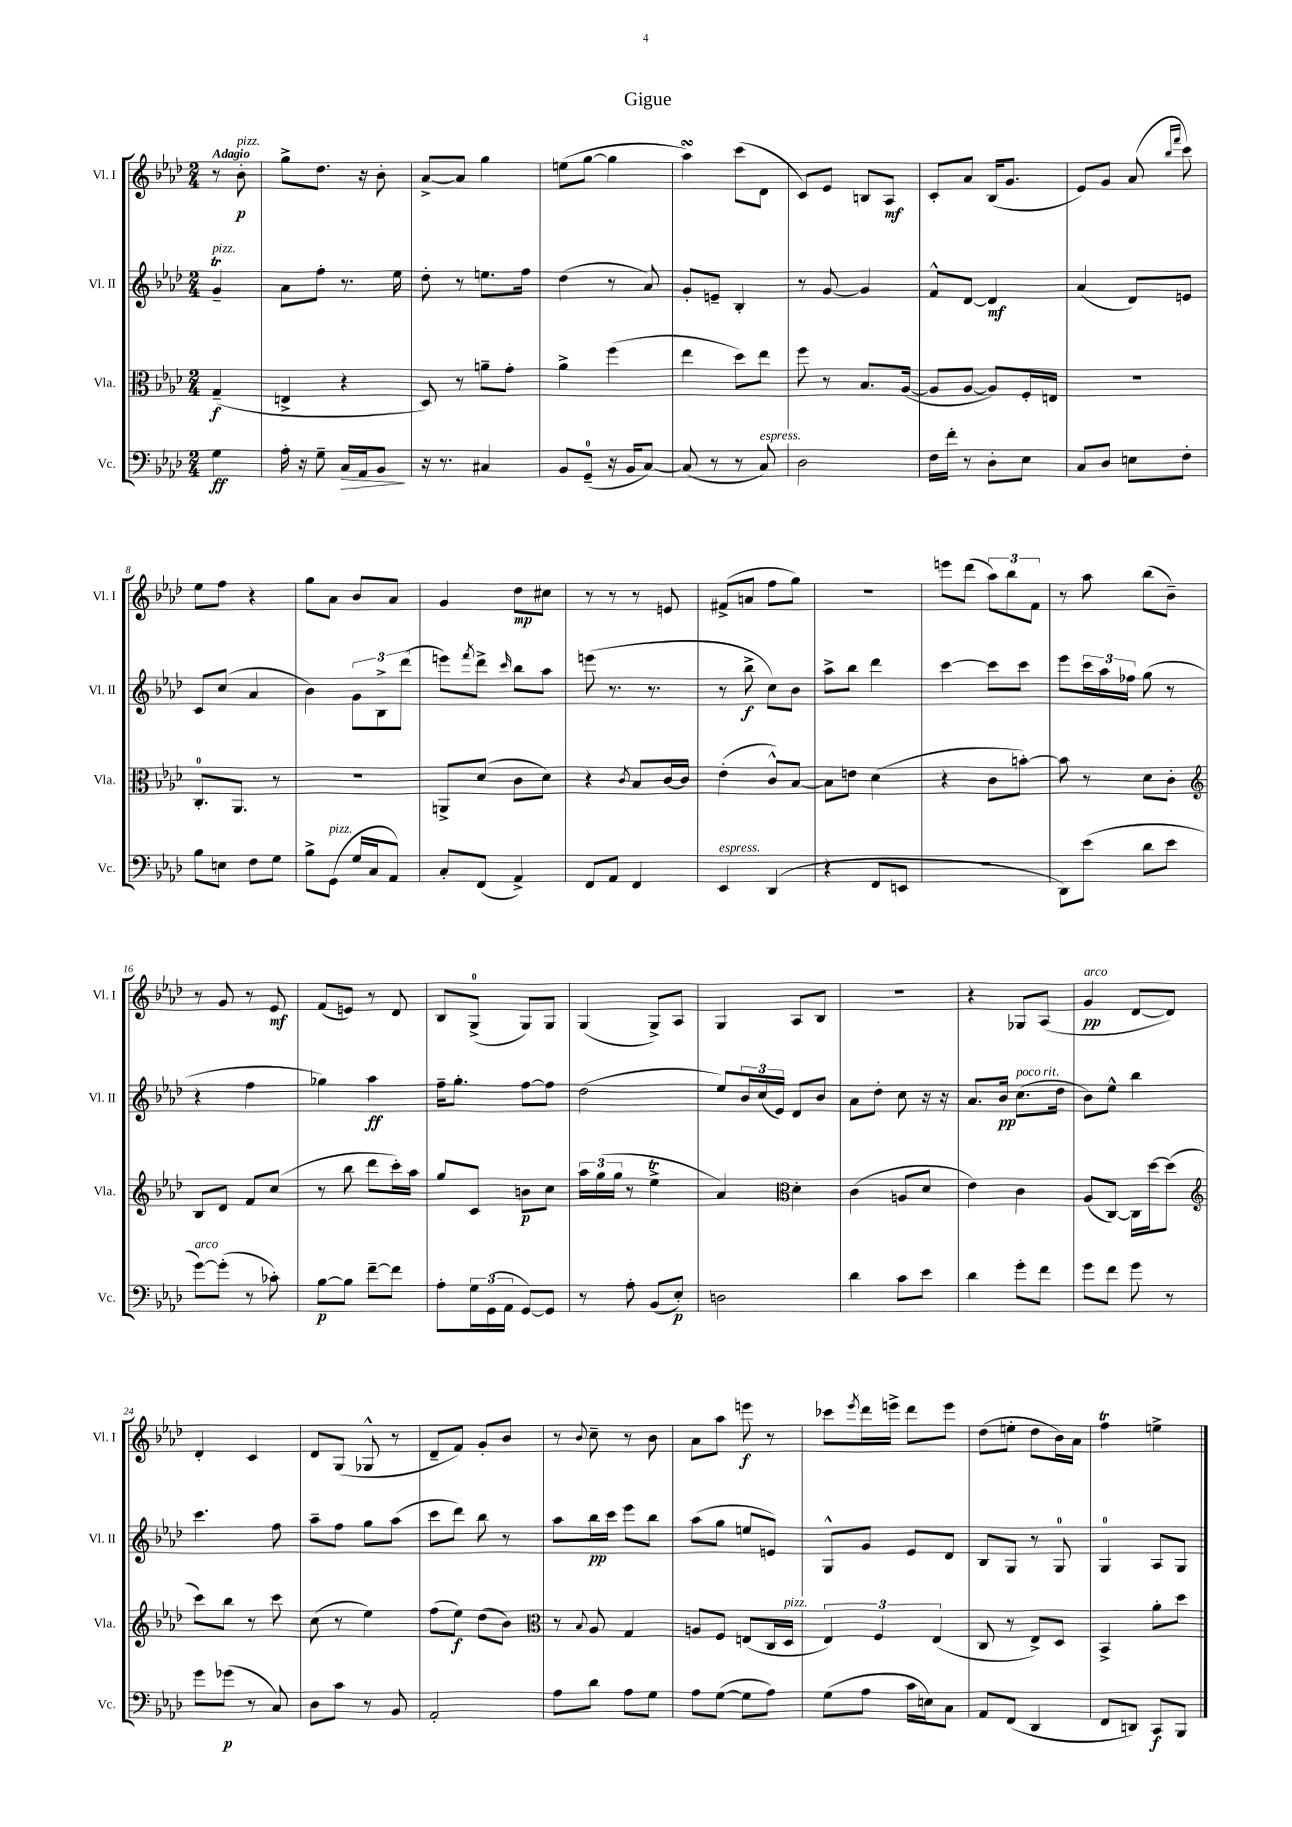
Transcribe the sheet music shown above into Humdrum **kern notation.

**kern	**dynam	**kern	**dynam	**kern	**dynam	**kern	**dynam
*part4	*part4	*part3	*part3	*part2	*part2	*part1	*part1
*staff4	*staff4	*staff3	*staff3	*staff2	*staff2	*staff1	*staff1
*I"Vc.	*	*I"Vla.	*	*I"Vl. II	*	*I"Vl. I	*
*I'Vc.	*	*I'Vla.	*	*I'Vl. II	*	*I'Vl. I	*
*clefF4	*	*clefC3	*	*clefG2	*	*clefG2	*
*k[b-e-a-d-]	*	*k[b-e-a-d-]	*	*k[b-e-a-d-]	*	*k[b-e-a-d-]	*
*M2/4	*	*M2/4	*	*M2/4	*	*M2/4	*
=	=	=	=	=	=	=	=
!	!	!	!	!	!	!LO:TX:a:B:t=Adagio	!
!	!	!	!	!LO:TX:a:i:t=pizz.	!	!	!
4G\	ff	(4G~/	f	4gt~/	.	8r	.
!	!	!	!	!	!	!LO:TX:a:i:t=pizz.	!
.	.	.	.	.	.	8b-'\	p
=1	=1	=1	=1	=1	=1	=1	=1
16A-'\	.	4En^/	.	8a-\L	.	8gg^\L	.
16r	.	.	.	.	.	.	.
8G~\	.	.	.	8ff'\J	.	8.dd-\J	.
!	!LO:HP:b	!	!	!	!	!	!
16C/LL	>	4r	.	8.r	.	.	.
16AA-/J	.	.	.	.	.	16r	.
8BB-/J	.	.	.	.	.	8b-'\	.
.	.	.	.	16ee-\	.	.	.
.	]	.	.	.	.	.	.
=2	=2	=2	=2	=2	=2	=2	=2
16r	.	8D-/)	.	8dd-'\	.	[8a-^/L	.
8.r	.	.	.	.	.	.	.
.	.	8r	.	8r	.	8a-/J]	.
4C#X/	.	8an~\L	.	8.een\L	.	4gg\	.
.	.	8g'\J	.	.	.	.	.
.	.	.	.	16ff\Jk	.	.	.
=3	=3	=3	=3	=3	=3	=3	=3
8BB-/L	.	4a-^\	.	(4dd-\	.	(8een\L	.
(8GG~/J	.	.	.	.	.	[8gg\J	.
16r	.	(4ff\	.	8r	.	4gg\]	.
16BB-/KL	.	.	.	.	.	.	.
[8C/J)	.	.	.	8a-/)	.	.	.
=4	=4	=4	=4	=4	=4	=4	=4
(8C/]	.	4ee-\	.	8g'/L	.	4aa-sSSs\)	.
8r	.	.	.	8en~/J	.	.	.
8r	.	8dd-\L)	.	4B-'/	.	(8ccc\L	.
!LO:TX:a:i:t=espress.	!	!	!	!	!	!	!
8C/)	.	8ee-\J	.	.	.	8d-\J	.
=5	=5	=5	=5	=5	=5	=5	=5
2D-\	.	8ff\	.	8r	.	8c/L)	.
.	.	8r	.	[8g/	.	8e-/J	.
.	.	8.B-/L	.	4g/]	.	8Bn/L	.
.	.	.	.	.	.	8A-/J	mf
.	.	([16A-/Jk	.	.	.	.	.
=6	=6	=6	=6	=6	=6	=6	=6
16F\LL	.	8A-/L]	.	8f^^/L	.	8c'/L	.
16f'\JJ	.	.	.	.	.	.	.
8r	.	[8A-/J	.	[8d-/J	.	8a-/J	.
8D-'\L	.	8A-/L])	.	4d-/]	mf	(16B-/KL	.
.	.	.	.	.	.	8.g/J	.
8E-\J	.	16F'/L	.	.	.	.	.
.	.	16En/JJ	.	.	.	.	.
=7	=7	=7	=7	=7	=7	=7	=7
8C/L	.	2r	.	(4a-/	.	8e-/L)	.
8D-/J	.	.	.	.	.	8g/J	.
8En\L	.	.	.	8d-/L)	.	(8a-/	.
.	.	.	.	.	.	16qqbb-/LL	.
.	.	.	.	.	.	16qqfff/JJ	.
8F'\J	.	.	.	8en/J	.	8ccc\)	.
!!LO:LB:g=z
=8	=8	=8	=8	=8	=8	=8	=8
8B-\L	.	8.C'/L	.	8c/L	.	8ee-\L	.
8En\J	.	.	.	(8cc/J	.	8ff\J	.
.	.	8.AA-/J	.	.	.	.	.
8F\L	.	.	.	4a-/	.	4r	.
8G\J	.	8r	.	.	.	.	.
=9	=9	=9	=9	=9	=9	=9	=9
8B-^\L	.	2r	.	4b-\)	.	8gg\L	.
!LO:TX:a:i:t=pizz.	!	!	!	!	!	!	!
(8GG\J	.	.	.	.	.	8a-\J	.
16G/LL	.	.	.	12g\L	.	8b-/L	.
16C/J	.	.	.	.	.	.	.
.	.	.	.	12B-^\	.	.	.
8AA-/J)	.	.	.	.	.	8a-/J	.
.	.	.	.	(12ddd-\J	.	.	.
=10	=10	=10	=10	=10	=10	=10	=10
8C'/L	.	8AAn^/L	.	8eeen\L)	.	4g/	.
.	.	.	.	8qfff/	.	.	.
(8FF/J	.	(8d-/J	.	8ddd-^\J	.	.	.
.	.	.	.	16qqccc/	.	.	.
4AA-^/)	.	8c\L	.	8bb-\L	.	8dd-\L	mp
.	.	8d-\J)	.	8aa-\J	.	8cc#X\J	.
=11	=11	=11	=11	=11	=11	=11	=11
8FF/L	.	4r	.	(8eeen\	.	8r	.
8AA-/J	.	.	.	8.r	.	8r	.
.	.	8qc/	.	.	.	.	.
4FF/	.	8B-/L	.	.	.	8r	.
.	.	.	.	8.r	.	.	.
.	.	[16c/L	.	.	.	8en/	.
.	.	16c/JJ]	.	.	.	.	.
=12	=12	=12	=12	=12	=12	=12	=12
!LO:TX:a:i:t=espress.	!	!	!	!	!	!	!
4EE-/	.	(4e-'\	.	8r	.	(8f#X^/L	.
.	.	.	.	8bb-^\	f	8an/J	.
(4DD-/	.	8c^^/L)	.	8cc\L)	.	8ff\L	.
.	.	[8B-/J	.	8b-\J	.	8gg\J)	.
=13	=13	=13	=13	=13	=13	=13	=13
4r	.	8B-\L]	.	8aa-^\L	.	2r	.
.	.	8en\J	.	8bb-\J	.	.	.
8FF/L	.	(4d-\	.	4ddd-\	.	.	.
8EEn/J	.	.	.	.	.	.	.
=14	=14	=14	=14	=14	=14	=14	=14
2r	.	4r	.	[4ccc\	.	8eeen\L	.
.	.	.	.	.	.	(8ddd-\J	.
.	.	8c\L	.	8ccc\L]	.	12aa-\L)	.
.	.	.	.	.	.	12bb-\	.
.	.	[8bn'\J)	.	8ccc\J	.	.	.
.	.	.	.	.	.	12f\J	.
=15	=15	=15	=15	=15	=15	=15	=15
8DD-\L)	.	8b\]	.	8eee-\L	.	8r	.
(8e-\J	.	8r	.	24ccc\L	.	8aa-\	.
.	.	.	.	24aa-\	.	.	.
.	.	.	.	24ff-X\JJ	.	.	.
8d-\L	.	8d-\L	.	(8gg\	.	(8bb-\L	.
8e-\J	.	8c'\J	.	8r	.	8b-~\J)	.
!!LO:LB:g=z
=16	=16	=16	=16	=16	=16	=16	=16
*	*	*clefG2	*	*	*	*	*
!LO:TX:a:i:t=arco	!	!	!	!	!	!	!
[8g\L)	.	8B-/L	.	4r	.	8r	.
(8g'\J]	.	8d-/J	.	.	.	8g/	.
8r	.	8f/L	.	4ff\	.	8r	.
8c-X'\)	.	(8cc/J	.	.	.	8e-/	mf
=17	=17	=17	=17	=17	=17	=17	=17
[8B-\L	p	8r	.	4gg-X\)	.	(8f/L	.
8B-\J]	.	8bb-\	.	.	.	8en/J)	.
[8f~\L	.	8ddd-\L	.	4aa-\	ff	8r	.
8f\J]	.	16ccc'\L)	.	.	.	8d-/	.
.	.	16aa-\JJ	.	.	.	.	.
=18	=18	=18	=18	=18	=18	=18	=18
8A-'\L	.	8gg/L	.	16ff~\KL	.	8B-/L	.
.	.	.	.	8.gg'\J	.	.	.
24G\L	.	8c/J	.	.	.	(8G^/J	.
(24GG\	.	.	.	.	.	.	.
24AA-\JJ	.	.	.	.	.	.	.
[8GG/L)	.	8bn\L	p	[8ff\L	.	8G/L)	.
8GG/J]	.	8cc\J	.	8ff\J]	.	8G/J	.
=19	=19	=19	=19	=19	=19	=19	=19
8r	.	24aa-\LL	.	(2dd-\	.	(4G/	.
.	.	(24gg\	.	.	.	.	.
.	.	24gg\JJ	.	.	.	.	.
8A-'\	.	8r	.	.	.	.	.
(8BB-/L	.	4ee-T^\	.	.	.	8G^/L)	.
8E-'/J)	p	.	.	.	.	8A-/J	.
=20	=20	=20	=20	=20	=20	=20	=20
2Dn\	.	4a-/)	.	8ee-/L)	.	4G/	.
.	.	.	.	24b-/L	.	.	.
.	.	.	.	(24cc/	.	.	.
.	.	.	.	24e-/JJ)	.	.	.
*	*	*clefC3	*	*	*	*	*
.	.	4d-'\	.	8d-/L	.	8A-/L	.
.	.	.	.	8b-/J	.	8B-/J	.
=21	=21	=21	=21	=21	=21	=21	=21
4d-\	.	(4c\	.	8a-\L	.	2r	.
.	.	.	.	8dd-'\J	.	.	.
8c\L	.	8An/L	.	8cc\	.	.	.
8e-\J	.	8d-/J	.	16r	.	.	.
.	.	.	.	16r	.	.	.
=22	=22	=22	=22	=22	=22	=22	=22
4d-\	.	4e-\)	.	8.a-/L	.	4r	.
.	.	.	.	16b-/Jk	pp	.	.
!	!	!	!	!LO:TX:a:i:t=poco rit.	!	!	!
8g'\L	.	4c\	.	(8.cc\L	.	8G-X/L	.
8f\J	.	.	.	.	.	(8A-/J	.
.	.	.	.	16dd-\Jk	.	.	.
=23	=23	=23	=23	=23	=23	=23	=23
!	!	!	!	!	!	!LO:TX:a:i:t=arco	!
8g\L	.	(8A-/L	.	8b-\L)	.	4g/	pp
8f\J	.	[8C/J)	.	8ee-^^\J	.	.	.
8g\	.	16C\LL]	.	4bb-\	.	[8d-/L	.
.	.	[16dd-\J	.	.	.	.	.
8r	.	(8dd-\J]	.	.	.	8d-/J])	.
!!LO:LB:g=z
=24	=24	=24	=24	=24	=24	=24	=24
*	*	*clefG2	*	*	*	*	*
8g\L	.	8ccc\L)	.	4.ccc\	.	4d-'/	.
(8g-X\J	p	8bb-\J	.	.	.	.	.
8r	.	8r	.	.	.	4c/	.
8C/)	.	8ccc\	.	8ff\	.	.	.
=25	=25	=25	=25	=25	=25	=25	=25
8D-\L	.	(8cc\	.	8aa-~\L	.	8d-/L	.
8c\J	.	8r	.	8ff\J	.	(8G/J	.
8r	.	4ee-\)	.	8gg\L	.	8G-X^^/	.
8BB-/	.	.	.	(8aa-\J	.	8r	.
=26	=26	=26	=26	=26	=26	=26	=26
2AA-'/	.	(8ff\L	.	8ccc\L	.	8d-~/L	.
.	.	8ee-\J)	f	8ddd-\J)	.	8f/J)	.
.	.	(8dd-\L	.	8bb-\	.	8g'/L	.
.	.	8b-\J)	.	8r	.	8b-/J	.
=27	=27	=27	=27	=27	=27	=27	=27
*	*	*clefC3	*	*	*	*	*
8A-\L	.	8r	.	8aa-\L	.	8r	.
.	.	8qqB-/	.	.	.	8qqb-/	.
8d-\J	.	8A-/	.	16bb-\L	pp	8cc~\	.
.	.	.	.	16ccc\JJ	.	.	.
8A-\L	.	4G/	.	8eee-\L	.	8r	.
8G\J	.	.	.	8bb-\J	.	8b-\	.
=28	=28	=28	=28	=28	=28	=28	=28
8A-\L	.	8An/L	.	(8aa-\L	.	8a-\L	.
([8G\J	.	8F/J	.	8gg\J	.	8aa-\J	.
8G\L]	.	(8En/L	.	8een/L	.	8eeen\	f
8A-\J)	.	16C/L	.	8en/J)	.	8r	.
!	!	!LO:TX:a:i:t=pizz.	!	!	!	!	!
.	.	16D-/JJ	.	.	.	.	.
=29	=29	=29	=29	=29	=29	=29	=29
(8G\L	.	6E-/)	.	8G^^/L	.	8ccc-X\L	.
.	.	.	.	.	.	8qeee-/	.
8A-\J	.	.	.	8g/J	.	16ddd-\L	.
.	.	6F/	.	.	.	.	.
.	.	.	.	.	.	16eeen^\JJ	.
16c\LL	.	.	.	8e-/L	.	8ddd-\L	.
16En\J)	.	.	.	.	.	.	.
.	.	(6E-/	.	.	.	.	.
8C\J	.	.	.	8d-/J	.	8eee\J	.
=30	=30	=30	=30	=30	=30	=30	=30
8AA-/L	.	8C/	.	8B-/L	.	(8dd-\L	.
(8FF/J	.	8r	.	8G/J	.	8een'\J	.
4DD-/	.	8E-^/L)	.	8r	.	8dd-\L	.
.	.	8D-/J	.	8G/	.	16b-\L)	.
.	.	.	.	.	.	16a-\JJ	.
=31	=31	=31	=31	=31	=31	=31	=31
8FF/L	.	4BB-^/	.	4G/	.	4ffT\	.
8DDn/J)	.	.	.	.	.	.	.
8CC/L	f	8a-'\L	.	8A-/L	.	4een^\	.
8BBB-/J	.	8dd-\J	.	8G/J	.	.	.
==	==	==	==	==	==	==	==
*-	*-	*-	*-	*-	*-	*-	*-
